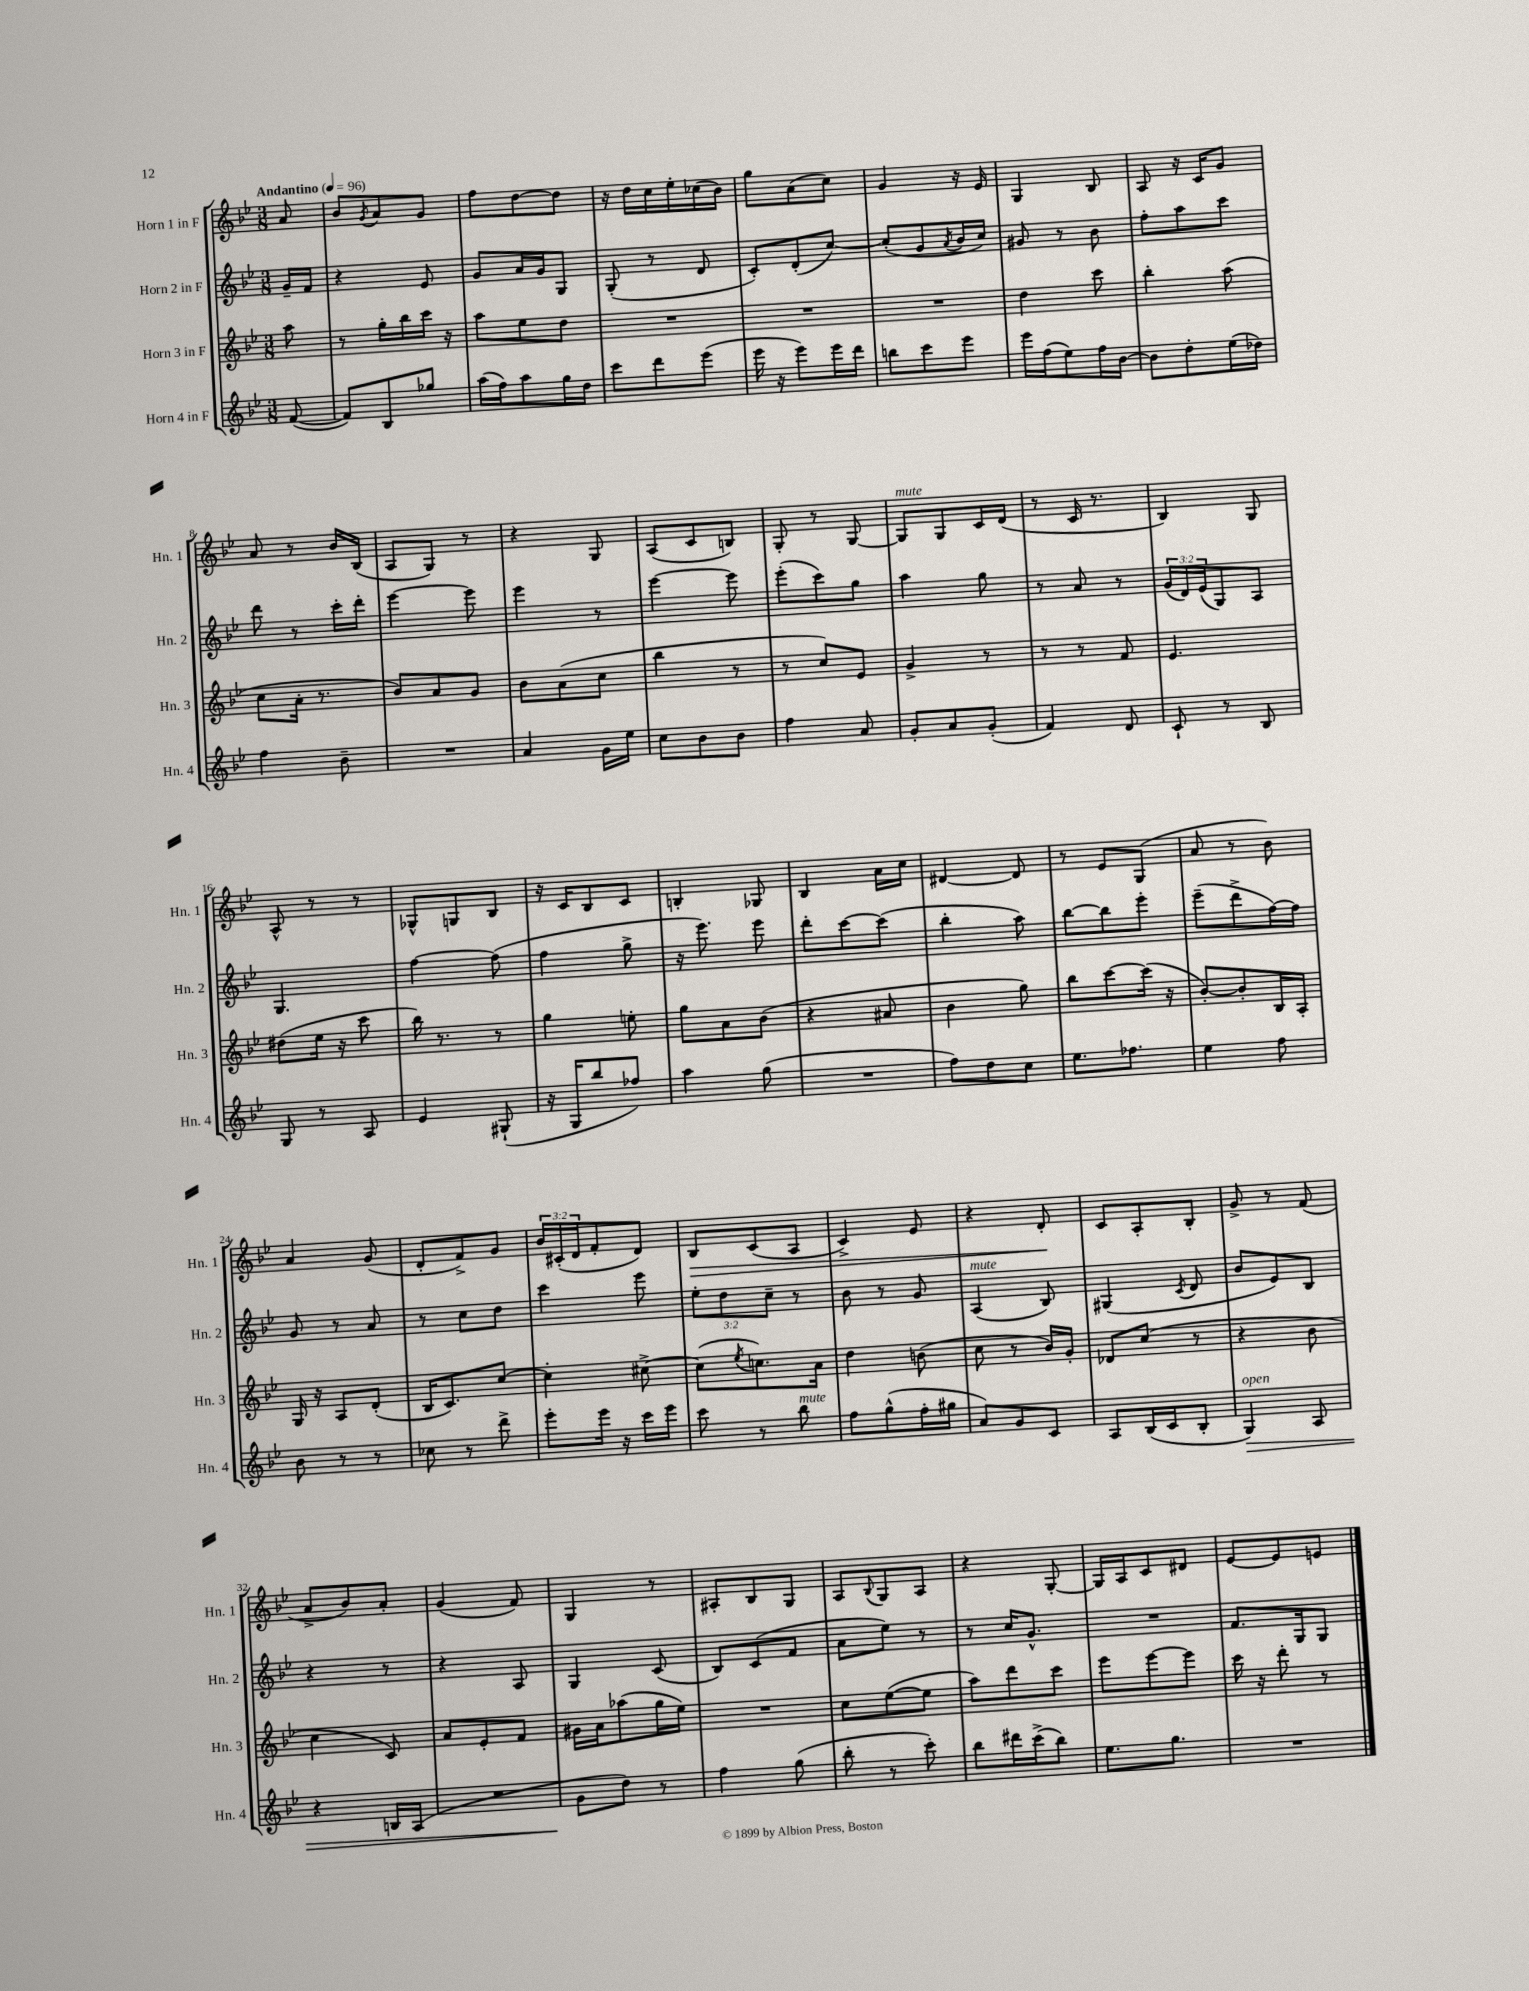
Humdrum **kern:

**kern	**kern	**kern	**kern
*staff4	*staff3	*staff2	*staff1
*clefG2	*clefG2	*clefG2	*clefG2
*k[b-e-]	*k[b-e-]	*k[b-e-]	*k[b-e-]
*M3/8	*M3/8	*M3/8	*M3/8
*MM96	*MM96	*MM96	*MM96
([8f	8aa	16g~	8a
.	.	16f	.
=	=	=	=
8f])	8r	4r	8b-
.	.	.	8qg
8B-	16gg'	.	8a
.	16bb-	.	.
8gg-	16ccc	8e-	8g
.	16r	.	.
=	=	=	=
(16aa	8aa	8g	8ff
16ff)	.	.	.
8aa	8ee-	16a	[8dd
.	.	16g	.
16gg	8dd	8G	8dd]
16dd	.	.	.
=	=	=	=
8ccc	4.r	(8G'	16r
.	.	.	16dd
8ddd	.	8r	16cc
.	.	.	16ee-'
(8eee-	.	8d	(16cc-
.	.	.	16b-)
=	=	=	=
16eee-	4.r	8c')	8gg
16r	.	.	.
8eee-)	.	(8d'	(8a
16eee-	.	[8cc)	8cc)
16ddd	.	.	.
=	=	=	=
8bb	4.r	(8cc']	4g
8ccc	.	8g	.
.	.	8qa	.
8eee-	.	16b-	16r
.	.	16cc)	16e-
=	=	=	=
16eee-	4dd	8g#	4G
(16ff	.	.	.
8ee-)	.	8r	.
16ff	8ccc	8b-	8B-
[16b-	.	.	.
=	=	=	=
8b-]	4bb-'	8ff'	8A
8dd'	.	8aa	16r
.	.	.	16c
(16ee-	(8aa	8ccc	8g
16dd-)	.	.	.
=	=	=	=
4ff	8cc	8ddd	8a
.	16a'	8r	8r
.	8.r	.	.
8b-~	.	16ccc'	16b-
.	.	16ddd'	(16B-
=	=	=	=
4.r	8b-)	[4eee-	8A
.	8a	.	8G)
.	8g	8eee-]	8r
=	=	=	=
4a	8b-	4eee-	4r
.	(8a	.	.
16g	8cc	8r	8G
16ee-	.	.	.
=	=	=	=
8cc	4bb-	[4eee-	(8A
8b-	.	.	8c
8b-	8r	8eee-]	8B)
=	=	=	=
4ff	8r	(8eee-'	8G'
.	8cc)	8ccc)	8r
8a	8e-	8gg	[8G
=	=	=	=
8g'	4g^	4aa	8G]
8a	.	.	8G
(8g'	8r	8gg	16c
.	.	.	(16d
=	=	=	=
4f)	8r	8r	8r
.	8r	8a	16c
.	.	.	8.r
8d	8f	8r	.
=	=	=	=
8c`	4.e-	(24g	4B-)
.	.	24d)	.
.	.	(24e-	.
8r	.	8G)	.
8B-	.	8A	8G
=	=	=	=
8G	(8dd#	4.G	8A^^
8r	16ee-	.	8r
.	16r	.	.
8A	8ccc	.	8r
=	=	=	=
4e-	16bb-)	[4ff	8G-^^
.	8.r	.	.
.	.	.	8G
(8G#`	8r	(8ff]	8B-
=	=	=	=
16r	4gg	4ff	16r
16G	.	.	16c
8bb-	.	.	8B-
8ff-)	8ee'	8gg^	8c
=	=	=	=
4aa	8gg	16r	4B'
.	.	8.eee-)	.
.	8a	.	.
(8gg	(8b-	8eee-	8G-
=	=	=	=
4.r	4r	8ddd'	4B-
.	.	[8ccc	.
.	8a#	(8ccc]	16a
.	.	.	16cc
=	=	=	=
8ff)	4b-	4bb-'	[4d#
8dd	.	.	.
8cc	8gg)	8aa)	8d#]
=	=	=	=
8.ee-	8bb-	[8bb-	8r
.	[8ccc	8bb-]	8e-
8.ff-	.	.	.
.	(16ccc]	8eee-'	(8G
.	16r	.	.
=	=	=	=
4ee-	[8b-')	(8eee-~	8a
.	8b-']	8ddd^	8r
8ff	16B-	[16ff)	8b-)
.	16A'	16ff]	.
=	=	=	=
8b-	16G	8g	4a
.	16r	.	.
8r	8A	8r	.
8r	(8d'	8a	(8g
=	=	=	=
8cc-	16B-	8r	8d'
.	8.c)	.	.
8r	.	8cc	8f^)
8ddd^	[8cc	8dd	8g
=	=	=	=
8eee-'	4cc']	4ccc	24b-
.	.	.	(24c#'
.	.	.	24d
16eee-	.	.	8f'
16r	.	.	.
16ccc	[8cc#^	8eee-	8d)
16eee-	.	.	.
=	=	=	=
8ccc	(8cc#]	12ee-'	8B-
.	.	12dd	.
.	8qee-	.	.
8r	8.cc)	.	(8c
.	.	12cc~	.
8bb-	.	8r	8A
.	16a	.	.
=	=	=	=
8ff	4dd	8b-	4c^)
(8gg^^	.	8r	.
16ff'	(8b	8g	8e-
16gg#	.	.	.
=	=	=	=
8a)	8cc	(4A	4r
8g	8r	.	.
8c	16b-)	8B-)	8d'
.	16g'	.	.
=	=	=	=
8A	8d-	(4G#	8c
(16B-	(8cc	.	8A'
16c	.	.	.
.	.	8qc	.
8B-'	8r	8d	8B-'
=	=	=	=
4G)	4r	8b-	8g^
.	.	8e-)	8r
8A	8b-	8B-	(8f
=	=	=	=
4r	4cc	4r	8a^
.	.	.	8b-)
16B	8c)	8r	8a'
(16A	.	.	.
=	=	=	=
4.r	8a	4r	(4g
.	8e-'	.	.
.	8f	8A	8f)
=	=	=	=
8g	16g#	4G	4G
.	16a	.	.
8dd)	(8aa-	.	.
8r	16gg	(8c	8r
.	16ee-)	.	.
=	=	=	=
4ff	4.r	8B-)	8A#'
.	.	(8c	8B-
(8gg	.	8f	8G
=	=	=	=
8bb-'	8cc	8a	8A
.	.	.	8qqB-
8r	([8ee-	8ee-)	8G
8ccc')	8ee-]	8r	8A
=	=	=	=
8bb-	8aa)	8r	4r
16ddd#	8ddd	16cc	.
(16ccc^	.	8.g^^	.
8bb-)	8ccc	.	[8G'
=	=	=	=
8.ee-	8eee-	4.r	16G]
.	.	.	16A
.	[8eee-	.	8c
8.gg	.	.	.
.	8eee-]	.	8d#
=	=	=	=
4.r	16ccc	8.f	[8e-
.	16r	.	.
.	8ddd'	.	8e-]
.	.	16G	.
.	8r	8G	8e
==	==	==	==
*-	*-	*-	*-
